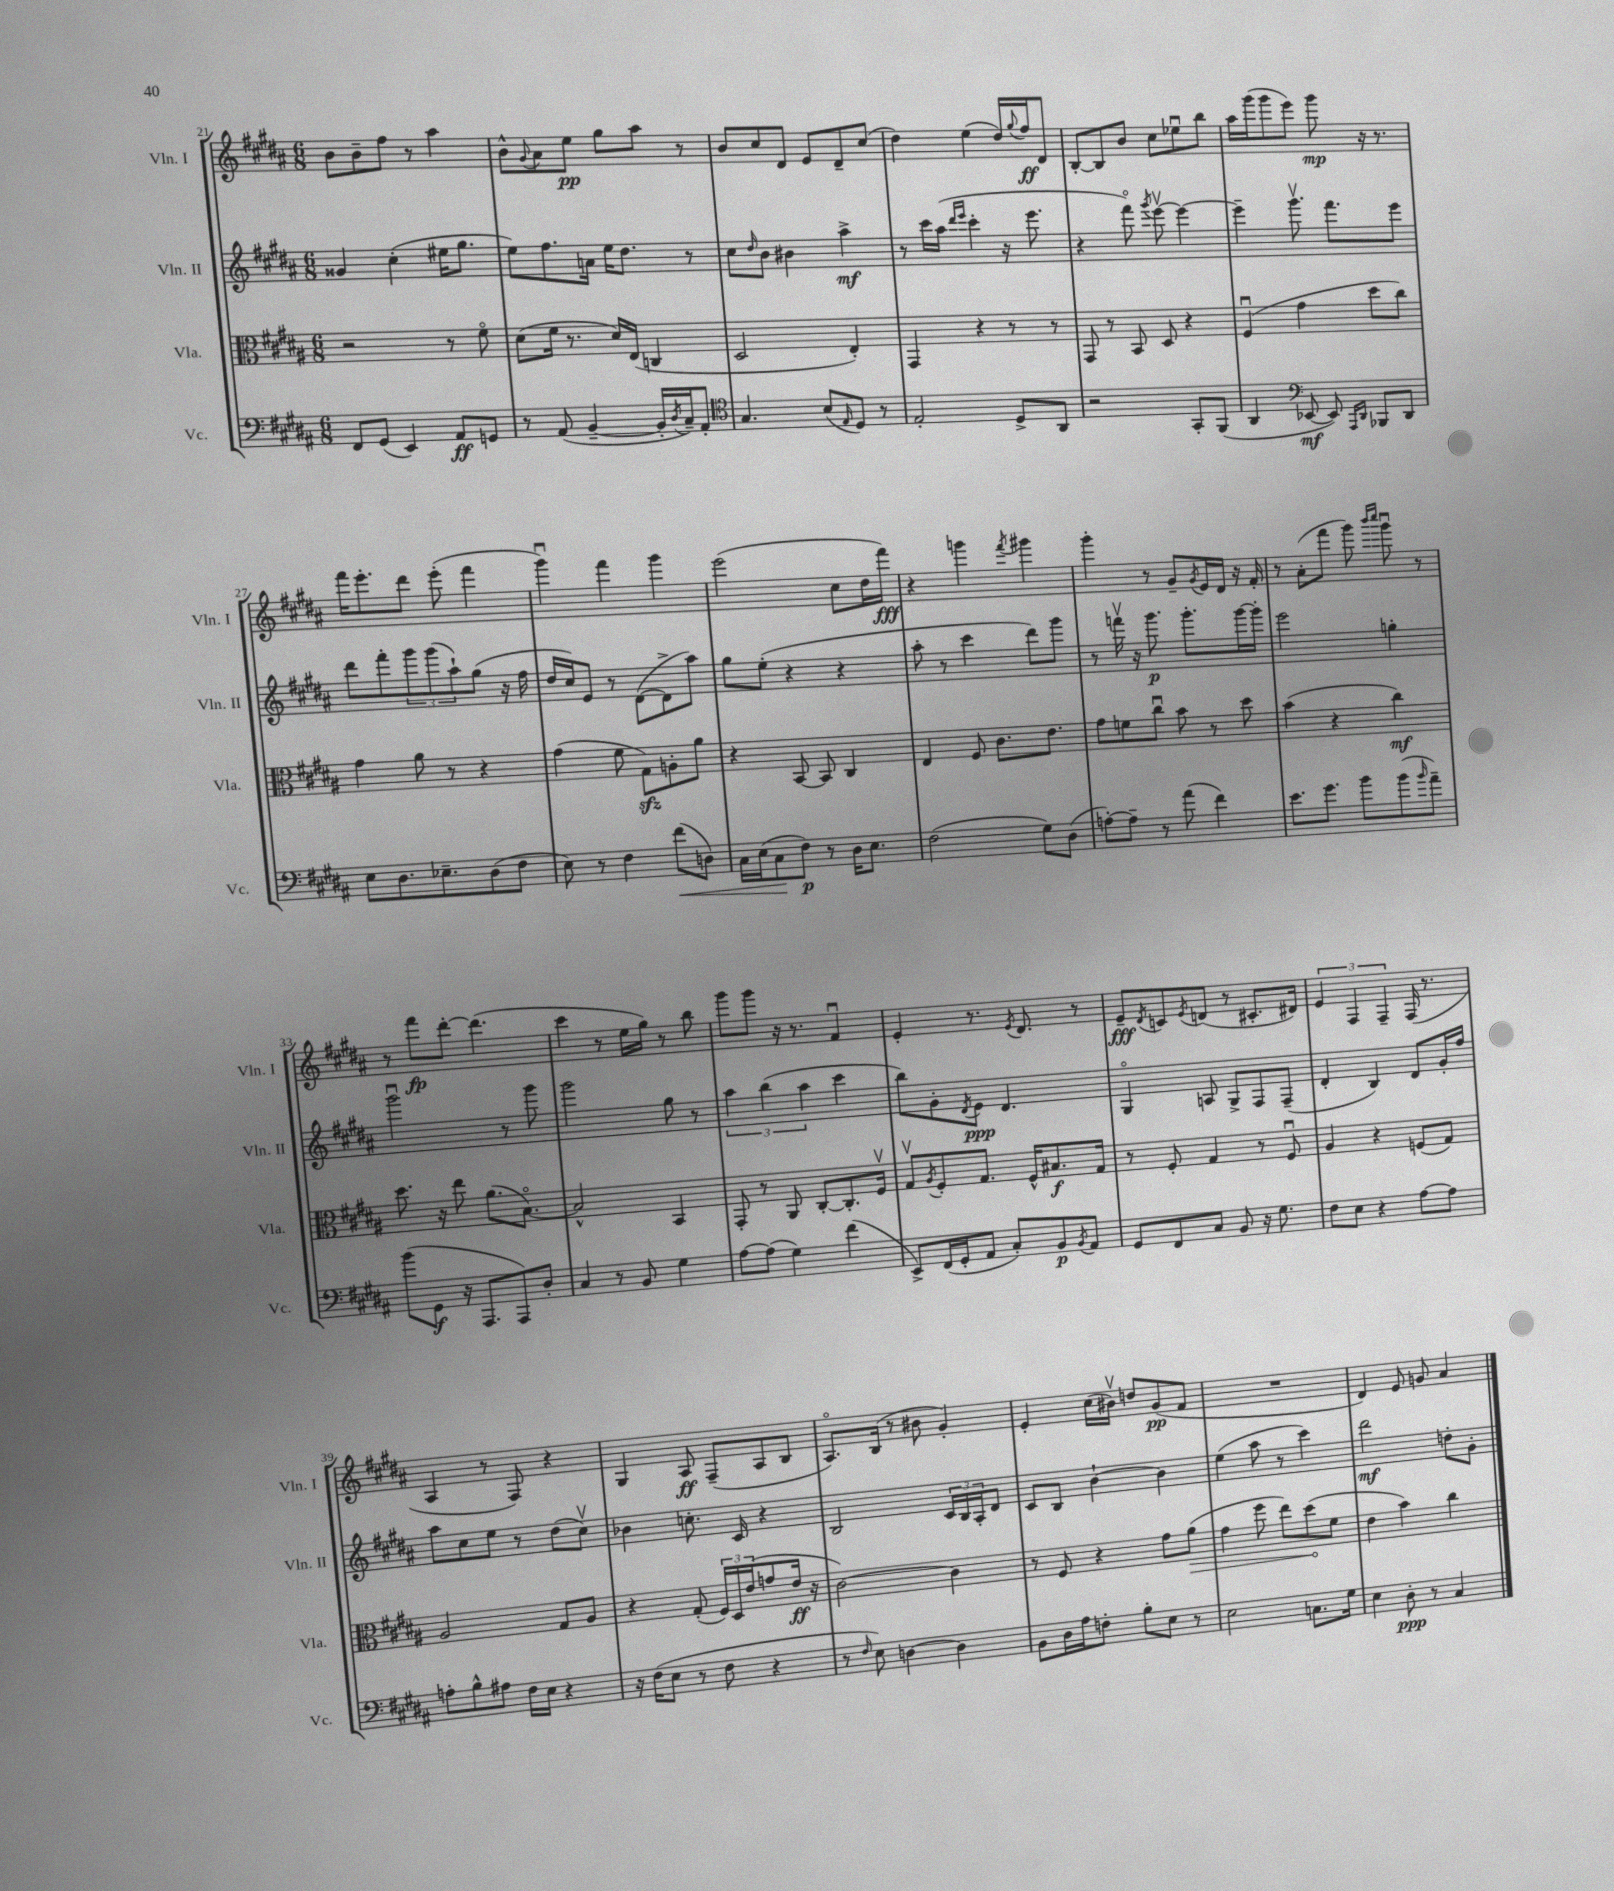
<<
\new StaffGroup <<
\new Staff = "s0" \with { instrumentName = "Vln. I" shortInstrumentName = "Vln. I" } {
    \clef treble \key b \major \numericTimeSignature \time 6/8
    b'8 b'8-- fis''8 r8 ais''4 |
    b'8-^ \appoggiatura { gis'8 } ais'8 e''8\pp gis''8 ais''8 r8 |
    b'8 cis''8 dis'8 e'8 dis'8-- cis''8( |
    dis''4) e''4( dis''16) \appoggiatura { gis''8 } fis''16\ff dis'8 |
    b8~-. b8 b'8 cis''8 ees''8\downbow b''8 |
    ais''16 gis'''16( gis'''8 e'''8) gis'''8\mp r16 r8. |
    fis'''16 e'''8.-. dis'''8 e'''8-.( fis'''4 |
    gis'''4\downbow) fis'''4 gis'''4 |
    e'''2( cis''8 dis''16 fis'''16\fff) |
    r4 g'''4 \acciaccatura { fis'''8 } gis'''4 |
    gis'''4-. r8 gis'8-- \acciaccatura { gis'8 } e'16 dis'16 r16 fis'16-. |
    r8 ais'8-.( fis'''8 gis'''8) \grace { b'''16 cis''''16 } gis'''8\downbow r8 |
    r8 fis'''8\fp dis'''8~-. dis'''4.( |
    cis'''4 r8 e''16 gis''16) r8 b''8 |
    gis'''8 gis'''8 r16 r8. fis'4\downbow |
    e'4-. r8. \acciaccatura { e'8 } dis'8. r8 |
    e'8--\fff \acciaccatura { dis'8 } c'8 \acciaccatura { e'8 } d'8( r8 cis'8.-. dis'16) |
    \tuplet 3/2 { e'4 fis4 fis4-- } fis16( r8. |
    ais4 r8 fis8) r4 |
    gis4 ais8\ff fis8--( ais8 b8 |
    ais8.\flageolet) b16( r8 bis'8 gis'4-.) |
    e'4-. cis''16( bis'16\upbow) d''8 gis'8\pp( fis'8 |
    R2. |
    dis'4) e'8 g'8 ais'4 \bar "|." |
}
\new Staff = "s1" \with { instrumentName = "Vln. II" shortInstrumentName = "Vln. II" } {
    \clef treble \key b \major \numericTimeSignature \time 6/8
    gisis'4 cis''4-.( eis''16 gis''8. |
    e''8) fis''8. a'16 e''16 dis''8. r8 |
    cis''8 \grace { dis''16 } b'8 bis'4 ais''4->\mf |
    r8 cis'''16 ais''16( \grace { dis'''16 e'''16 } cis'''4-. r16 e'''8. |
    r4 fis'''8\flageolet) \acciaccatura { gis'''8 } e'''8~\upbow e'''4~ |
    e'''4-- gis'''8.\upbow fis'''8. e'''8 |
    dis'''8 fis'''8-. \tuplet 3/2 { gis'''8 gis'''8( ais''8-!) } gis''8( r16 fis''16 |
    dis''16 cis''16) e'8 r8 dis'8~( dis'8-> ais''8) |
    gis''8 e''8-.( r4 r4 |
    ais''8-. r8 cis'''4 dis'''8) gis'''8 |
    r8 f'''16\upbow r16 gis'''8.\p gis'''8.-. gis'''16~ gis'''16-. |
    e'''2 g''4-. |
    gis'''2\downbow r8 gis'''8 |
    gis'''2 gis''8 r8 |
    \tuplet 3/2 { ais''4 b''4( ais''4 } cis'''4 |
    b''8) gis'8-. \acciaccatura { dis'8 } e'8\ppp dis'4. |
    gis4\flageolet a8 gis8-> fis8 fis8--( |
    dis'4-. b4) dis'8 gis'16-. fis''16 |
    ais''8 cis''8 e''8 r8 dis''8( cis''8\upbow) |
    bes'4 c''8.-. cis'16 r4 |
    b2 \tuplet 3/2 { cis'16 b16 ais16-. } dis'8 |
    cis'8 b8 b'4~-! b'4 |
    e''4( ais''8 r8 cis'''4) |
    dis'''2\mf d''8-. gis'8-. \bar "|." |
}
\new Staff = "s2" \with { instrumentName = "Vla." shortInstrumentName = "Vla." } {
    \clef alto \key b \major \numericTimeSignature \time 6/8
    r2 r8 fis'8\flageolet |
    dis'8( fis'16 r8. dis'16) e16( c4 |
    dis2 e4-.) |
    gis,4 r4 r8 r8 |
    gis,8 r8 b,8 dis8 r4 |
    fis4\downbow( gis'4 dis''8 cis''8) |
    gis'4 ais'8 r8 r4 |
    gis'4( fis'8 gis8\sfz) a8-. ais'8 |
    r4 b,8~ b,8 cis4 |
    e4 fis8 cis'8. e'8. |
    gis'8 f'8 cis''8\downbow b'8 r8 dis''8 |
    b'4( r4 cis''4\mf) |
    dis''8. r16 e''8 ais'8.( b8.~\flageolet) |
    b2-^ b,4 |
    gis,8-. r8 ais,8 cis8~-. cis8.-. fis16\upbow |
    gis8\upbow \acciaccatura { ais8 } fis8-. gis8. fis16-^ bis8.\f gis16 |
    r8 fis8-. gis4 r8 fis8\downbow |
    ais4 r4 f8( gis8) |
    ais2 gis8 ais8 |
    r4 gis8-.( \tuplet 3/2 { fis16) dis16 e'16( } g'8 e'16\ff r16 |
    cis'2~) cis'4 |
    r8 fis8 r4 gis'8 \once \override Hairpin.circled-tip = ##t ais'8\>( |
    gis'4 fis''8 e''8) dis''8\!( fis'8 |
    e'4 b'4) cis''4 \bar "|." |
}
\new Staff = "s3" \with { instrumentName = "Vc." shortInstrumentName = "Vc." } {
    \clef bass \key b \major \numericTimeSignature \time 6/8
    fis,8 gis,8( e,4) ais,8\ff g,8 |
    r8 ais,8( b,4~-- b,16-. \acciaccatura { dis8 } cis16--) ais,8-. |
    \clef tenor gis4. b8( \grace { e16 } dis8) r8 |
    e2-. dis8-> ais,8 |
    r2 gis,8-. fis,8( |
    ais,4 \clef bass ees,8~\mf ees,8) \grace { ais,,16 dis,16 } bes,,8 dis,8 |
    e8 dis8. ees8.-- dis8( fis8 |
    e8) r8 fis4 fis'8\<( d8) |
    cis16 e16( cis8\! fis8\p) r8 dis16 e8. |
    fis2( gis8) dis8( |
    a8~-.) a8-- r8 ais'8( fis'4) |
    e'8. gis'8. b'8 b'8( \grace { b'16 } ais'8--) |
    b'8( gis,8\f r16 ais,,8. ais,,8) dis8-. |
    cis4 r8 b,8 gis4 |
    ais8~ ais8( gis4) fis'4( |
    e,8->) fis,16( gis,16-. ais,8 cis8-.) b,8\p \acciaccatura { b,8 } ais,8 |
    gis,8 fis,8 cis8 b,8 r16 gis8. |
    fis8 e8 r4 ais8~ ais8 |
    a8-. b8-^ ais8 fis16 e16 r4 |
    r16 fis16( e8 r8 fis8 r4 |
    r8 \grace { fis16 } e8) d4~ d4 |
    b,8 dis16 ais16 f8-. b8-. e8 r8 |
    e2 c8. gis16 |
    e4 dis8-.\ppp r8 cis4 \bar "|." |
}
>>
>>
\layout { \context { \Score currentBarNumber = #21 } }
